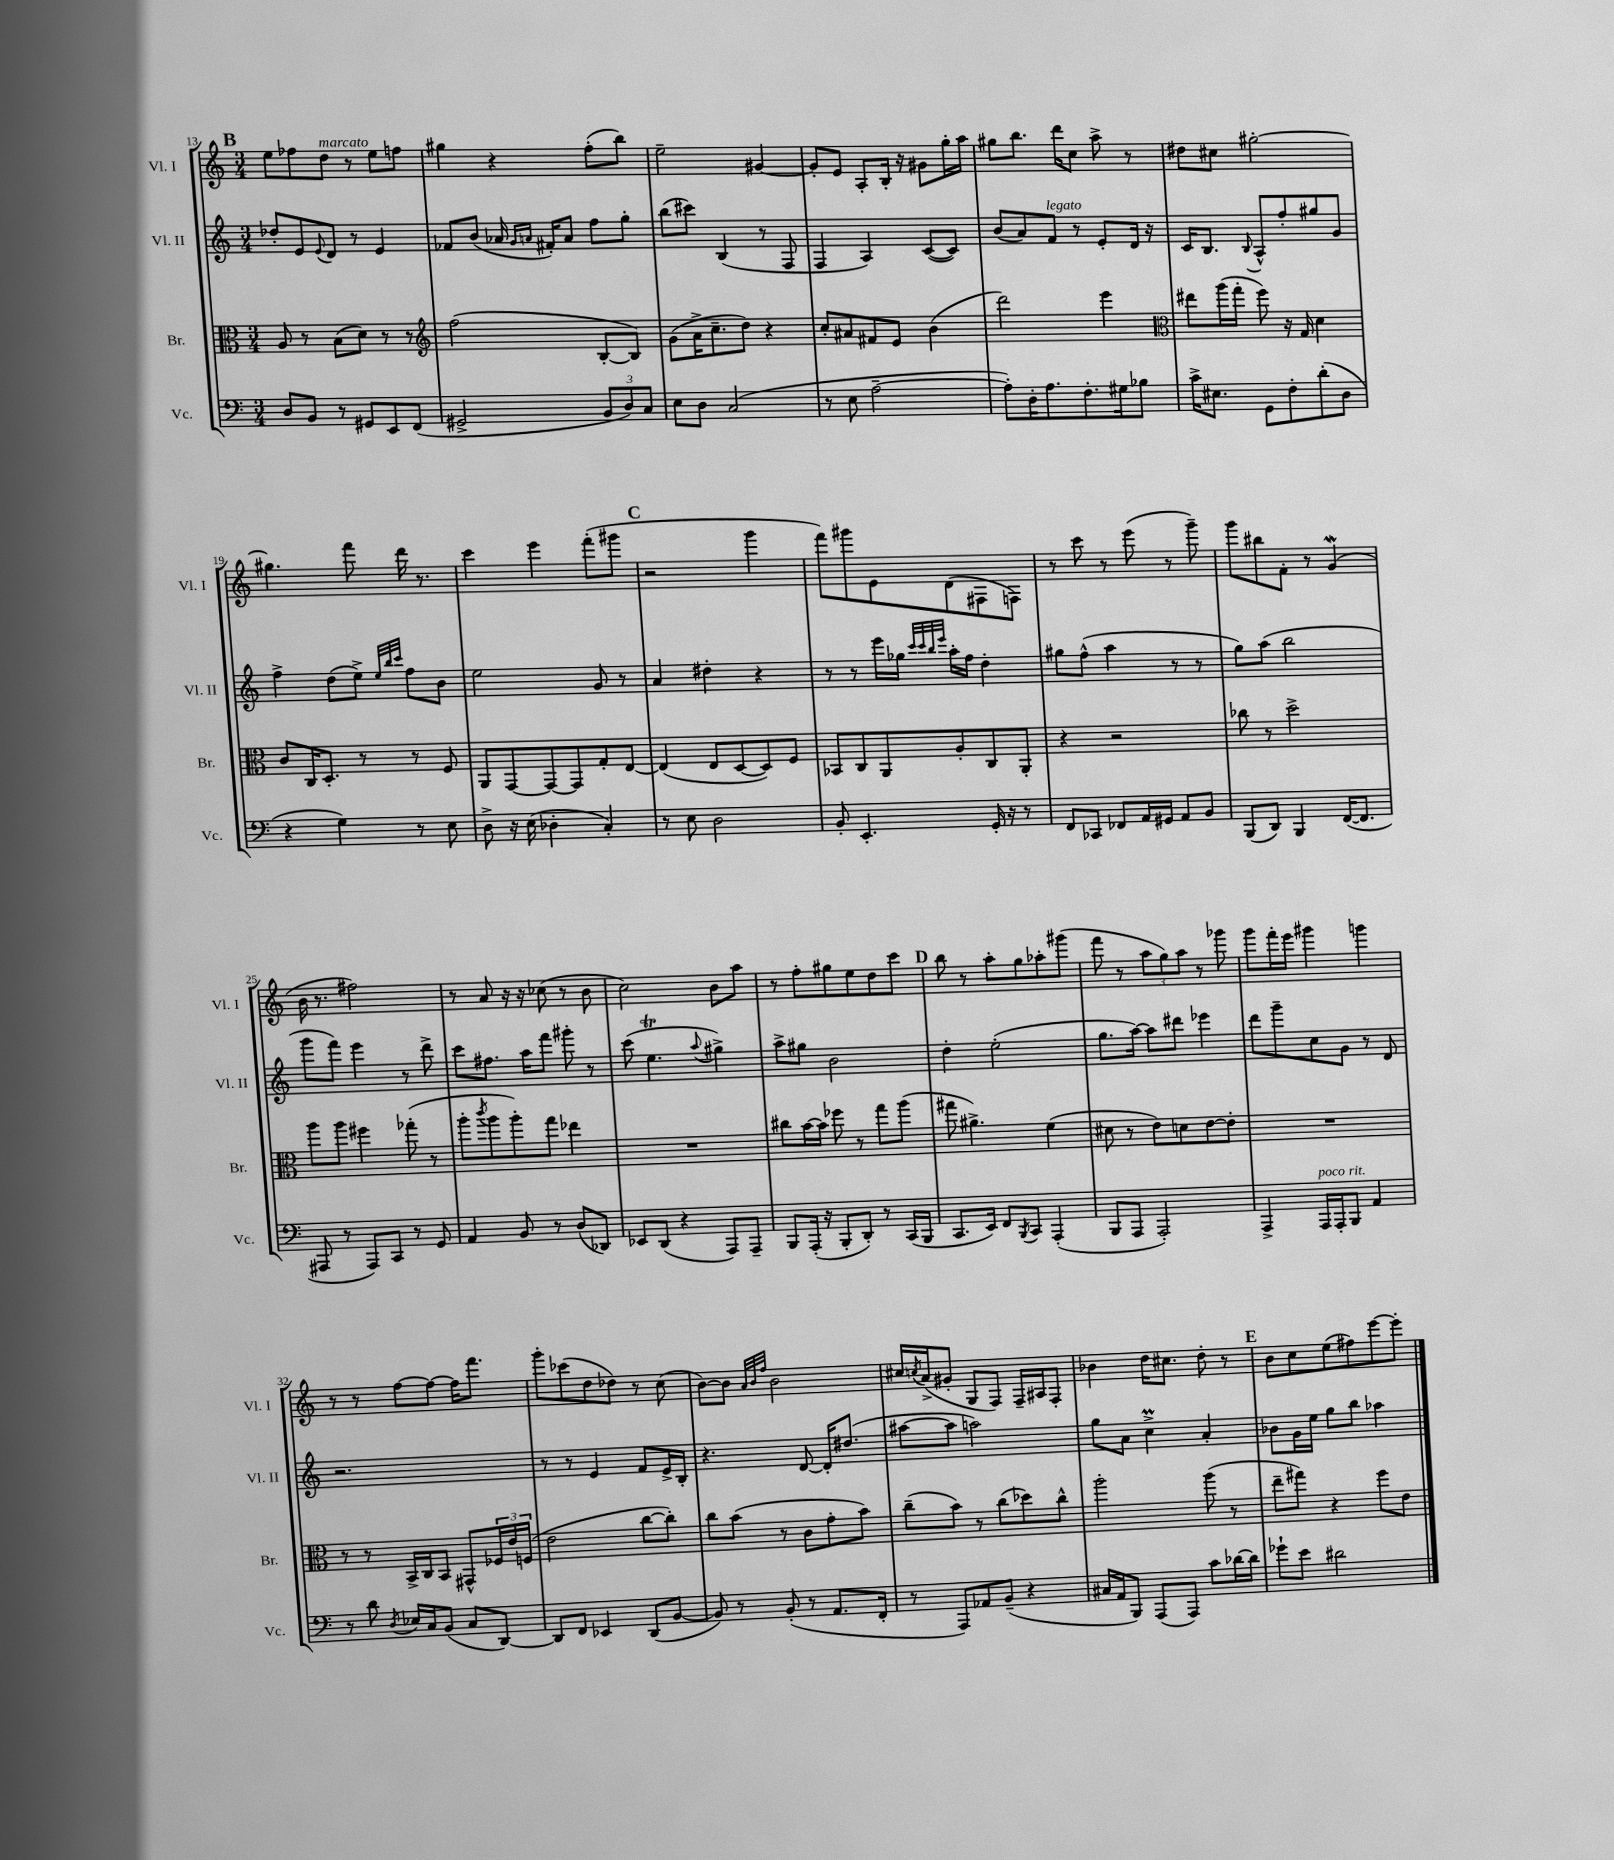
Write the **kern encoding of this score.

**kern	**kern	**kern	**kern
*staff4	*staff3	*staff2	*staff1
*clefF4	*clefC3	*clefG2	*clefG2
*k[]	*k[]	*k[]	*k[]
*M3/4	*M3/4	*M3/4	*M3/4
8D	8A	8dd-'	8ee
8BB	8r	8e	8ff-
.	.	8qqe	.
8r	(8B	8d	8dd
8GG#	8d)	8r	8r
8EE	8r	4e	8ee
(8FF	8r	.	8ff
=	=	=	=
*	*clefG2	*	*
2GG#^	(2ff	8f-	4gg#
.	.	(8b	.
.	.	16a-	4r
.	.	16qqg	.
.	.	16qqa	.
.	.	16f#')	.
.	.	8a	.
12BB	[8B'	8ff	(8ff'
12D)	.	.	.
.	8B])	8gg'	8bb)
12C	.	.	.
=	=	=	=
8E	(8g	(8bb	2ee~
8D	16a^	8ccc#)	.
.	8.cc~	.	.
(2C	.	(4B	.
.	8dd)	.	.
.	4r	8r	[4g#
.	.	8F	.
=	=	=	=
8r	8cc'	4F	8g#']
8E	8a#	.	8e
[2A~	8f#	4A)	8A'
.	8e	.	16B'
.	.	.	16r
.	(4b	([8c	8g#
.	.	8c])	16gg'
.	.	.	16aa
=	=	=	=
8A'])	2ddd)	(8b	8gg#
16D'	.	8a)	8.bb
8.A	.	.	.
.	.	8f	.
.	.	.	16ddd
8.F'	.	8r	8cc
.	4eee	8e'	8aa^
16G#	.	.	.
8B-	.	16d	8r
.	.	16r	.
=	=	=	=
*	*clefC3	*	*
16c^	8ee#	16c	8dd#
8.E#	.	8.B	.
.	(16aa	.	8cc#
.	16gg'	.	.
.	.	8qqB	.
8GG	8ff)	8A^^	[2gg#'
8F'	16r	8ff'	.
.	16G	.	.
(8d'	4d	8gg#	.
8D	.	8g	.
=	=	=	=
4r	8c	4ff^	4.gg#]
.	16C	.	.
.	8.D'	.	.
4G)	.	(8dd	.
.	8r	8ee^)	8fff
.	.	32qqee	.
.	.	32qqbb	.
.	.	32qqccc	.
8r	8r	8ff	16ddd
.	.	.	8.r
8E	8F	8b	.
=	=	=	=
8D^	8AA	2ee	4ccc
16r	[8GG	.	.
(16E	.	.	.
4D-'	8GG_	.	4eee
.	8GG]	.	.
4C')	8G'	8g	(8fff'
.	[8E	8r	8ggg#
=	=	=	=
8r	(4E]	4a	2r
8E	.	.	.
2D	8E	4dd#'	.
.	[8D	.	.
.	8D])	4r	4ggg
.	8F	.	.
=	=	=	=
8BB'	8BB-	8r	8fff)
4.EE'	8C	8r	8ggg#
.	8AA	16eee	8e
.	.	16gg-	.
.	.	32qqccc	.
.	.	32qqccc	.
.	.	32qqbb	.
.	.	32qqeee	.
.	8A'	16aa'	(8d
.	.	16ff	.
16GG'	8C	4dd'	8F#
16r	.	.	.
8r	8AA'	.	8F)
=	=	=	=
8FF	4r	8gg#	8r
8CC-	.	(8ff^^	8ccc
8FF-	2r	4aa	8r
16AA	.	.	(8eee
16GG#	.	.	.
8AA	.	8r	8r
8BB	.	8r	8ggg~)
=	=	=	=
(8BBB	8cc-	8gg)	8ggg
8DD)	8r	(8aa	8bb#
4BBB	2dd^	2bb	8f'
.	.	.	8r
([16FF	.	.	(4g
8.FF]	.	.	.
=	=	=	=
8AAA#	8aa	8ggg	16b
.	.	.	8.r
8r	8aa	8fff)	.
8AAA#)	4ff#	4eee	2ff#)
8CC	.	.	.
8r	(8gg-'	8r	.
8GG	8r	8ddd^	.
=	=	=	=
4AA	8aa'	8ccc	8r
.	8qccc	.	.
.	8aa	8.ff#	8a
8BB	8aa')	.	16r
.	.	16aa	16r
8r	8gg	8fff	(8cc-
(8D	4ee-	8ggg#'	8r
8DD-)	.	8r	8b
=	=	=	=
8EE-	2.r	(8ccc	2cc)
(8DD	.	4.ee	.
4r	.	.	.
.	.	8qqaa	.
8AAA)	.	4gg#^)	8b
8AAA~	.	.	8aa
=	=	=	=
8BBB	8cc#	8aa^	8r
(16AAA'	[16b	8gg#	8ff'
16r	16b]	.	.
8BBB'	8ff-	2b	8gg#
8DD')	8r	.	8ee
8r	8gg	.	8dd
(16CC	(8aa	.	8ccc
16BBB	.	.	.
=	=	=	=
8.CC	8gg#	4dd'	8bb
.	4.a#^)	.	8r
16EE)	.	.	.
8FF	.	(2ee'	8aa'
8qBBB	.	.	.
8CC	.	.	8gg
(4AAA'	(4f	.	8aa-'
.	.	.	(8ggg#
=	=	=	=
8BBB	8d#	8.gg	8fff
8AAA	8r	.	8r
.	.	[16aa)	.
2AAA')	8e)	8aa]	12aa
.	.	.	12gg)
.	8d	8ddd#	.
.	.	.	12aa
.	[8e	4eee-	8r
.	8e']	.	8ggg-
=	=	=	=
4AAA^	2.r	8ddd	8ggg
.	.	8ggg~	16fff'
.	.	.	16eee
16AAA	.	8cc	4ggg#
16AAA'	.	.	.
8BBB	.	8g	.
4AA	.	8r	4ggg
.	.	8d	.
=	=	=	=
8r	8r	2.r	8r
8d	8r	.	8r
8qD	.	.	.
16E-	16BB^	.	[8ff
16C	16C	.	.
(8BB	8BB	.	8ff_
8C	8GG#^^	.	16ff]
.	.	.	8.fff
[8DD)	24F-	.	.
.	24e	.	.
.	(24F	.	.
=	=	=	=
8DD]	2e	8r	8ggg'
8FF	.	8r	(8ccc-
4EE-	.	4e	8dd
.	.	.	8dd-)
(8DD	[8cc	8f	8r
[8BB	8cc'])	16e^	(8cc
.	.	16B'	.
=	=	=	=
8BB])	8cc	4.r	[8b)
8r	(8b	.	8b]
.	.	.	32qqa
.	.	.	32qqb
.	.	.	32qqff
(8BB'	8r	.	2b
8r	8c	[8d	.
8.AA	8g'	16d']	.
.	.	(8.dd#	.
.	8b)	.	.
16FF'	.	.	.
=	=	=	=
8r	(8cc~	[8aa#	16cc#
.	.	.	8qcc
.	.	.	(16a^
8AAA)	8b)	8aa#]	8g#'
8AA-	8r	2aa)	8G
(8BB~	(8cc	.	8F)
4r	8dd-)	.	16F~
.	.	.	16A#
.	8cc^^	.	8F'
=	=	=	=
16C#	2aa'	8gg	4b-
16AA	.	.	.
8BBB)	.	8a	.
(8AAA	.	4cc^	16dd
.	.	.	8.cc#
8AAA)	.	.	.
8c	(8aa	4a'	8dd'
[16d-	8r	.	8r
16d-]	.	.	.
=	=	=	=
8g-`	8ee~	8b-	8b
8e	8gg#)	16g	8cc
.	.	16ee	.
2d#	4r	8gg	(8ee
.	.	8bb	8ff#)
.	8ff	4aa-	[8eee
.	8e	.	8eee']
==	==	==	==
*-	*-	*-	*-
